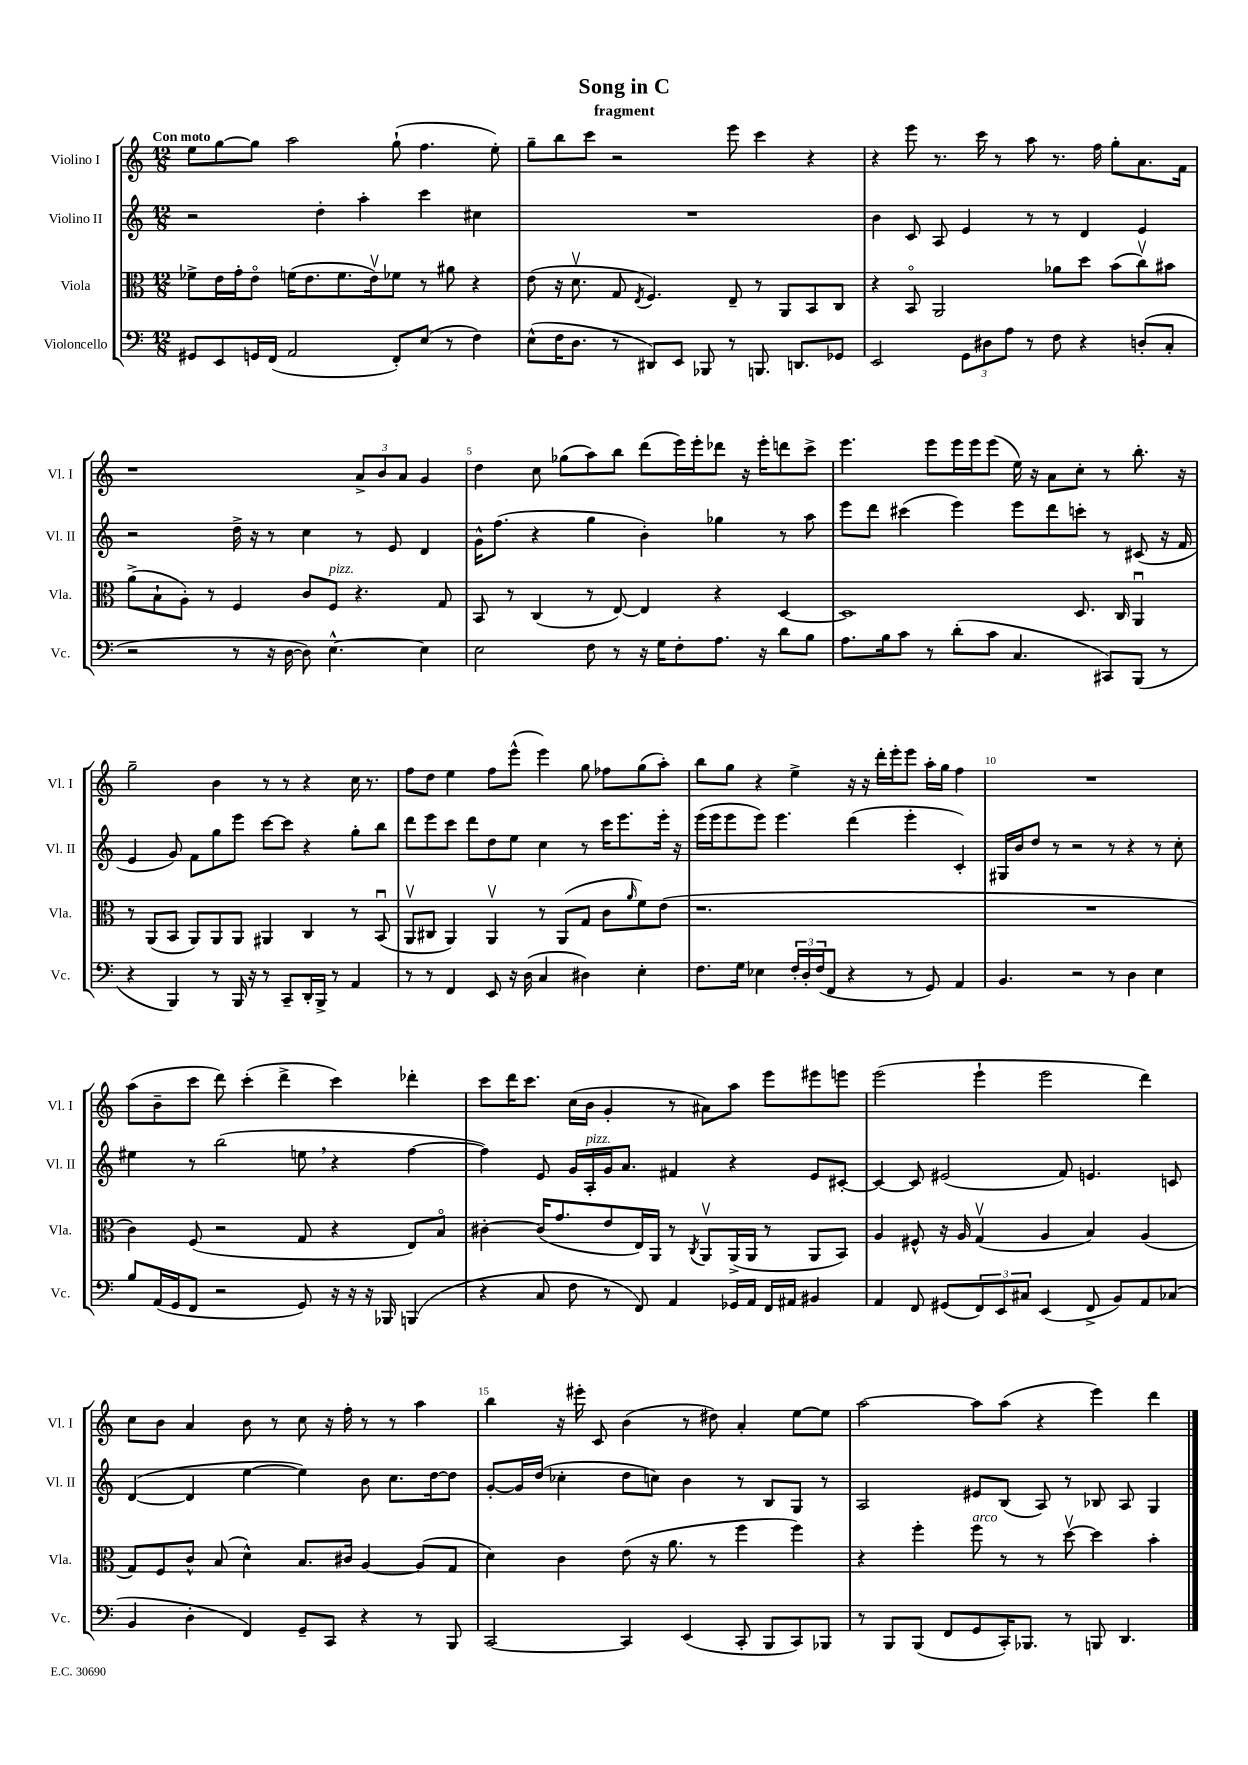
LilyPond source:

\header { title = "Song in C" subtitle = "fragment" }
<<
\new StaffGroup <<
\new Staff = "s0" \with { instrumentName = "Violino I" shortInstrumentName = "Vl. I" } {
    \clef treble \key c \major \numericTimeSignature \time 12/8 \tempo "Con moto"
    e''8 g''8~ g''8 a''2 g''8-!( f''4. e''8-.) |
    g''8-- b''8 c'''8 r2 e'''8 c'''4 r4 |
    r4 e'''8 r8. c'''16 r8 a''8 r8. f''16 g''8-. a'8. f'16 |
    r1 \tuplet 3/2 { a'8-> b'8 a'8 } g'4 |
    d''4 c''8 ges''8( a''8) b''8 d'''8( e'''16) e'''16-. des'''8 r16 e'''16-. d'''8 c'''8-> |
    e'''4. e'''8 e'''16 e'''16 e'''8( e''16) r16 a'8 c''8-. r8 b''8.-. r16 |
    g''2-- b'4 r8 r8 r4 c''16 r8. |
    f''8 d''8 e''4 f''8 e'''8-^( e'''4) g''8 fes''8 g''8( a''8-.) |
    b''8 g''8 r4 e''4-> r16 r16 d'''16-. e'''16-. e'''8 a''16-. g''16 f''4 |
    R1. |
    a''8( b'8-- c'''8 d'''8) c'''4-.( d'''4-> c'''4) des'''4-. |
    c'''8 d'''16 c'''8. c''16( b'16 g'4-. r8 ais'8) a''8 e'''8 eis'''8 e'''8 |
    e'''2( e'''4-! e'''2 d'''4) |
    c''8 b'8 a'4 b'8 r8 c''8 r16 f''16-. r8 r8 a''4 |
    b''4 r16 eis'''16-. c'8 b'4( r8 dis''8) a'4-. e''8~ e''8 |
    a''2~ a''8 a''8( r4 e'''4) d'''4 \bar "|." |
}
\new Staff = "s1" \with { instrumentName = "Violino II" shortInstrumentName = "Vl. II" } {
    \clef treble \key c \major \numericTimeSignature \time 12/8
    r2 d''4-. a''4-. c'''4 cis''4 |
    R1. |
    b'4 c'8 a8 e'4 r8 r8 d'4 e'4 |
    r2 d''16-> r16 r8 c''4 r8 e'8 d'4 |
    g'16-^ f''8.( r4 g''4 b'4-.) ges''4 r8 a''8 |
    e'''8 d'''8 cis'''4( e'''4) e'''8 d'''8 c'''8-. r8 cis'8( r16 f'16 |
    e'4 g'8) f'8 g''8 e'''8 c'''8~ c'''8 r4 g''8-. b''8 |
    d'''8 e'''8 c'''8 d'''8 d''8 e''8 c''4 r8 c'''16 e'''8. e'''16-. r16 |
    e'''16( e'''16 e'''8 e'''8) e'''4. d'''4( e'''4-. c'4-.) |
    gis16 b'16 d''8 r8 r2 r8 r4 r8 c''8-. |
    eis''4 r8 b''2( e''8 \breathe r4 f''4~ |
    f''4) e'8 g'16 a16-.^\markup { \italic "pizz." } g'16 a'8. fis'4 r4 e'8 cis'8~-. |
    cis'4~ cis'8 eis'2( f'8) e'4. c'8 |
    d'4~( d'4 e''4~ e''4) b'8 c''8. d''16~ d''8 |
    g'8~-. g'16 d''16( ces''4-. d''8 c''8) b'4 r8 b8 g8 r8 |
    a2 eis'8 b8( a8) r8 bes8 a8 g4 \bar "|." |
}
\new Staff = "s2" \with { instrumentName = "Viola" shortInstrumentName = "Vla." } {
    \clef alto \key c \major \numericTimeSignature \time 12/8
    fes'8-> e'16 g'16-. e'8\flageolet f'16( e'8. f'8. e'16\upbow) fes'8 r8 ais'8 r4 |
    e'8( r16 d'8.\upbow g8 \acciaccatura { e8 } f4.) e8-- r8 a,8 b,8 c8 |
    r4 b,8\flageolet a,2 aes'8 d''8 b'8( c''8\upbow) bis'8 |
    a'8->( b8-! a8-.) r8 f4 c'8 f8^\markup { \italic "pizz." } r4. g8 |
    b,8 r8 c4( r8 e8~) e4 r4 d4~ |
    d1 d8. c16 a,4\downbow |
    r8 a,8( b,8 a,8) a,8 a,8 ais,4 c4 r8 b,8\downbow( |
    a,8\upbow cis8 a,4) a,4\upbow r8 a,8( g8 c'8 \grace { a'16 } f'8) e'8( |
    r1. |
    R1. |
    c'4) f8( r2 g8 r4 e8) b8\flageolet |
    cis'4~-. cis'16( g'8. e'8 e16) a,16 r8 \acciaccatura { c8 } a,8\upbow a,16->( a,16 r8 a,8 b,8) |
    a4 fis8-^ r16 a16 g4\upbow( a4 b4) a4( |
    g8) f8 c'8-^ b8( d'4-^) b8. cis'16 a4~ a8( g8 |
    d'4) c'4 e'8( r16 a'8. r8 f''4 f''4) |
    r4 f''4-. f''8^\markup { \italic "arco" } r8 r8 d''8~\upbow d''4 b'4-. \bar "|." |
}
\new Staff = "s3" \with { instrumentName = "Violoncello" shortInstrumentName = "Vc." } {
    \clef bass \key c \major \numericTimeSignature \time 12/8
    gis,8 e,8 g,16 f,16( a,2 f,8-.) e8( r8 f4) |
    e8-^( f16 d8. r8 dis,8) e,8 bes,,8 r8 b,,8. d,8. ges,8 |
    e,2 \tuplet 3/2 { g,8 dis8 a8 } r8 f8 r4 d8-.( c8-. |
    r2 r8 r16 d16~ d8) e4.~-^ e4 |
    e2 f8 r8 r16 g16 f8-. a8. r16 d'8 b8 |
    a8. b16 c'8 r8 d'8-.( c'8 c4. cis,8) b,,8( r8 |
    r4 b,,4) r8 b,,16 r16 r8 c,8-- d,16-. b,,16-> r8 a,4 |
    r8 r8 f,4 e,8 r16 d16( c4 dis4) e4-. |
    f8. g16 ees4 \tuplet 3/2 { f16-. d16-. f16( } f,8 r4 r8 g,8) a,4 |
    b,4. r2 r8 d4 e4 |
    b8 a,16( g,16 f,8 r2 g,8) r16 r16 r16 bes,,16 b,,4( |
    r4 c8 f8 r8 f,8) a,4 ges,16 a,16 f,16 ais,16 bis,4 |
    a,4 f,8 gis,8( \tuplet 3/2 { f,8) e,8 cis8 } e,4( f,8-> b,8) a,8 ces8( |
    b,4 d4-. f,4) g,8-- c,8 r4 r8 b,,8 |
    c,2~ c,4 e,4( c,8-. b,,8 c,8) bes,,8 |
    r8 b,,8 b,,8( f,8 g,8 c,16-.) bes,,8. r8 b,,8 d,4. \bar "|." |
}
>>
>>
\layout { \context { \Score \override BarNumber.break-visibility = ##(#f #t #t) barNumberVisibility = #(every-nth-bar-number-visible 5) } }
